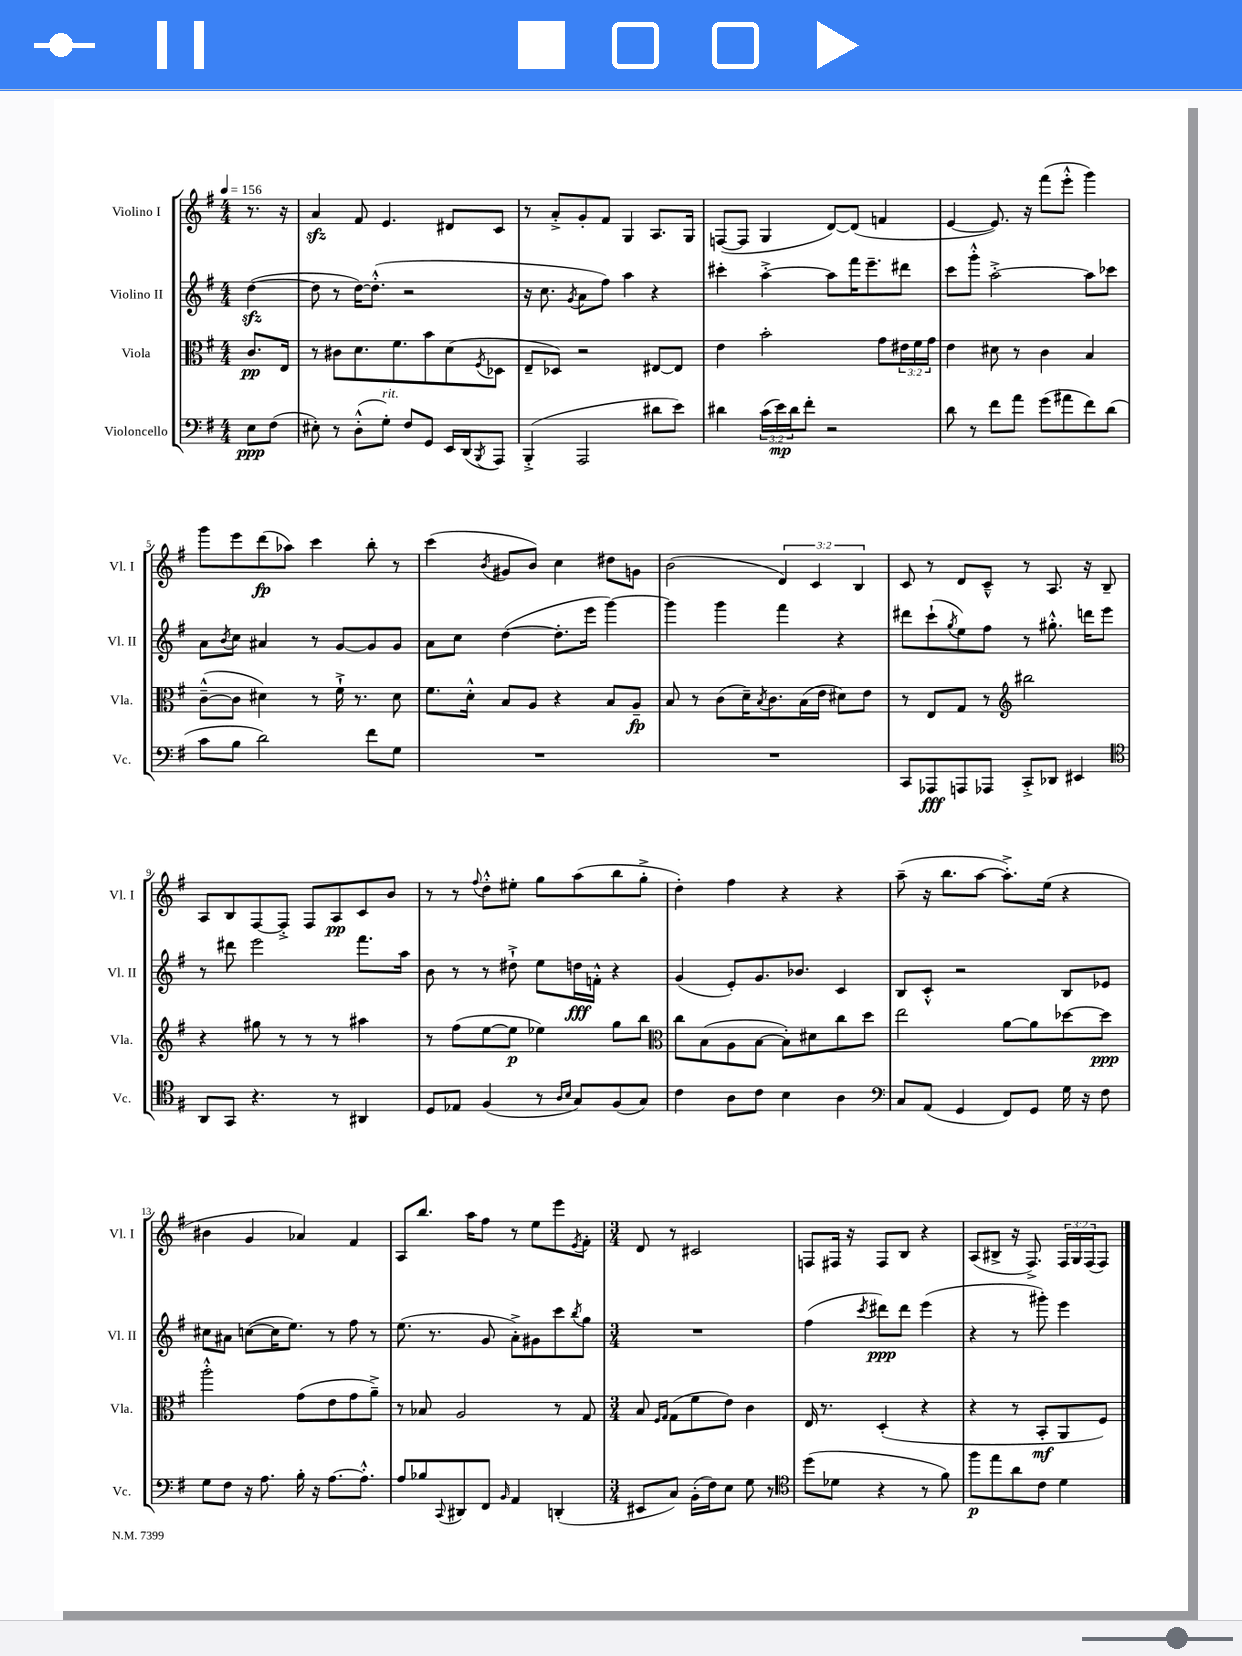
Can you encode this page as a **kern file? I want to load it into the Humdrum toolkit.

**kern	**kern	**kern	**kern
*staff4	*staff3	*staff2	*staff1
*clefF4	*clefC3	*clefG2	*clefG2
*k[f#]	*k[f#]	*k[f#]	*k[f#]
*M4/4	*M4/4	*M4/4	*M4/4
*MM156	*MM156	*MM156	*MM156
8E	8.c	([4dd	8.r
(8F#	.	.	.
.	16E	.	16r
=	=	=	=
8E#')	8r	8dd]	4a
8r	8c#	8r	.
(8D'^^	8.d	[16dd)	8f#
.	.	(8.dd'^^]	.
8G')	.	.	4.e
.	8.f#	.	.
8F#	.	2r	.
8GG	8b	.	.
16EE	(8d	.	8d#
(16DD	.	.	.
8qBBB	8qF#	.	.
8AAA)	8D-	.	8c
=	=	=	=
(4BBB'^	8E~	16r	8r
.	.	8.cc	.
.	8D-)	.	8a'^
.	.	8qg	.
2AAA	2r	8a	8g'
.	.	8ff#)	8f#
.	.	4aa	4G
8d#	[8E#	4r	8.A
8e)	8E#]	.	.
.	.	.	16G
=	=	=	=
4d#	4e	4ccc#'	([8F
.	.	.	8F]
(24c	2b'	[4aa'^	4G
24e)	.	.	.
24d#	.	.	.
8f#'	.	.	.
2r	.	8aa]	[8d)
.	.	16fff#	(8d]
.	.	8.eee~	.
.	8g	.	4f
.	24e#	8ddd#	.
.	24f#	.	.
.	24g	.	.
=	=	=	=
8d	4e	8ccc	[4e
8r	.	8ggg'^^	.
8f#	8d#	[2aa'^	8.e])
8a	8r	.	.
.	.	.	16r
(8g	4c	.	(8fff#
8a#	.	.	8eee'^^
8f#)	4B	8aa]	4ggg)
(8d	.	8ccc-	.
=	=	=	=
8c	([8c~^^	8a	8ggg
.	.	8qb	.
8B	8c]	8cc	8eee
2d)	4d#)	4a#	(8ddd
.	.	.	8aa-)
.	8r	8r	4ccc
.	16f#`^	[8g	.
.	8.r	.	.
8f#	.	8g]	8bb'
8G	8d#	8g	8r
=	=	=	=
1r	8.f#	8a	(4ccc
.	.	8cc	.
.	16d'^^	.	.
.	.	.	8qb
.	8B	([4dd	8g#
.	8A	.	8b)
.	4r	8.dd']	4cc
.	.	16eee	.
.	8B	[4ggg)	8dd#
.	8A~	.	8g
=	=	=	=
1r	8B	4ggg]	(2b
.	8r	.	.
.	(8c	4ggg	.
.	16d~)	.	.
.	8qB	.	.
.	8.c	.	.
.	.	4fff#	6d)
.	(16B	.	.
.	.	.	6c
.	16e	.	.
.	8d#)	4r	.
.	.	.	6B
.	8e	.	.
=	=	=	=
8CC	8r	8ddd#	8c
8AAA-	8E	(8ccc`	8r
.	.	8qgg	.
8AAA	8G	8ee)	8d
8AAA-	8r	8ff#	8c~^^
*	*clefG2	*	*
8CC'^	2bb#	8r	8r
8DD-	.	8.gg#'^^	8.A
4EE#	.	.	.
.	.	16ddd	16r
.	.	8eee	8B~
=	=	=	=
*clefC4	*	*	*
8AA	4r	8r	8A
8GG	.	8ddd#	8B
4.r	8gg#	2eee	[8F#
.	8r	.	8F#'^]
.	8r	.	8F#
8r	8r	.	8A
4AA#	4aa#	8.fff#	8c
.	.	.	8b
.	.	16aa	.
=	=	=	=
8D	8r	8b	8r
8E-	(8ff#	8r	8r
.	.	.	8qqff#
(4F#	[8ee	8r	8dd'^^
.	8ee]	8dd#`^	8ee#'
8r	4ee-)	8ee	8gg
16qqA	.	.	.
16qqB	.	.	.
8G)	.	16dd	(8aa
.	.	16f'^^	.
(8F#	8gg	4r	8bb
8G)	8bb	.	8gg'^
=	=	=	=
*	*clefC3	*	*
4c	8cc	(4g	4dd')
.	(8B	.	.
8A	8A	8e')	4ff#
8c	[8B	8.g	.
4B	8B'])	.	4r
.	.	8.b-	.
.	8d#	.	.
4A	8cc	4c	4r
.	8dd	.	.
=	=	=	=
*clefF4	*	*	*
8C	2ee	8B	(8aa~
(8AA	.	8c'^^	16r
.	.	.	8.bb
4GG	.	2r	.
.	.	.	[8aa
8FF#)	[8a	.	8.aa'^])
8GG	8a]	.	.
.	.	.	(16ee
16G	[8dd-	8B	4r
16r	.	.	.
8F#	8dd-]	8e-	.
=	=	=	=
8G	2aa'^^	8cc#	4b#
8F#	.	8a#	.
16r	.	([8cc	4g
8.A	.	.	.
.	.	16cc]	.
.	.	8.ee)	.
16B'	(8g	.	4a-)
16r	.	.	.
[8.A	8e	8r	.
.	8g	8ff#	4f#
8.A'^^]	.	.	.
.	8a~^)	8r	.
=	=	=	=
8A	8r	(8.ee	8A
8B-	8B-	.	8.bb
.	.	8.r	.
8qqCC	.	.	.
8DD#	2A	.	.
.	.	.	16aa
8FF#	.	8g	8ff#
16qqBB	.	.	.
4AA	.	8a'^)	8r
.	.	8g#	8ee
(4DD'	8r	8ccc	8eee
.	.	8qbb	8qe
.	8G	8gg	8f#'
=	=	=	=
*M3/4	*M3/4	*M3/4	*M3/4
8EE#	8B	2.r	8d
.	16qqF#	.	.
.	16qqG	.	.
8C)	(8G	.	8r
(16BB'	8f#	.	2c#
16F#)	.	.	.
8E	8e)	.	.
8G	4c	.	.
8r	.	.	.
=	=	=	=
*clefC4	*	*	*
(8dd	16E	(4ff#	8F
.	8.r	.	.
8d-	.	.	16F#
.	.	.	16r
.	.	8qccc	.
4r	(4D'	8ddd#)	8F#
.	.	8ddd#	8B
8r	4r	(4eee	4r
8f#)	.	.	.
=	=	=	=
8ff#	4r	4r	(8A
8ee	.	.	8B#^
8a	8r	8r	16r
.	.	.	8.F#^)
8c	8BB'	8ggg#')	.
4d	8AA	4eee	24F#
.	.	.	24G
.	.	.	(24F#
.	8F#)	.	8F#)
==	==	==	==
*-	*-	*-	*-
